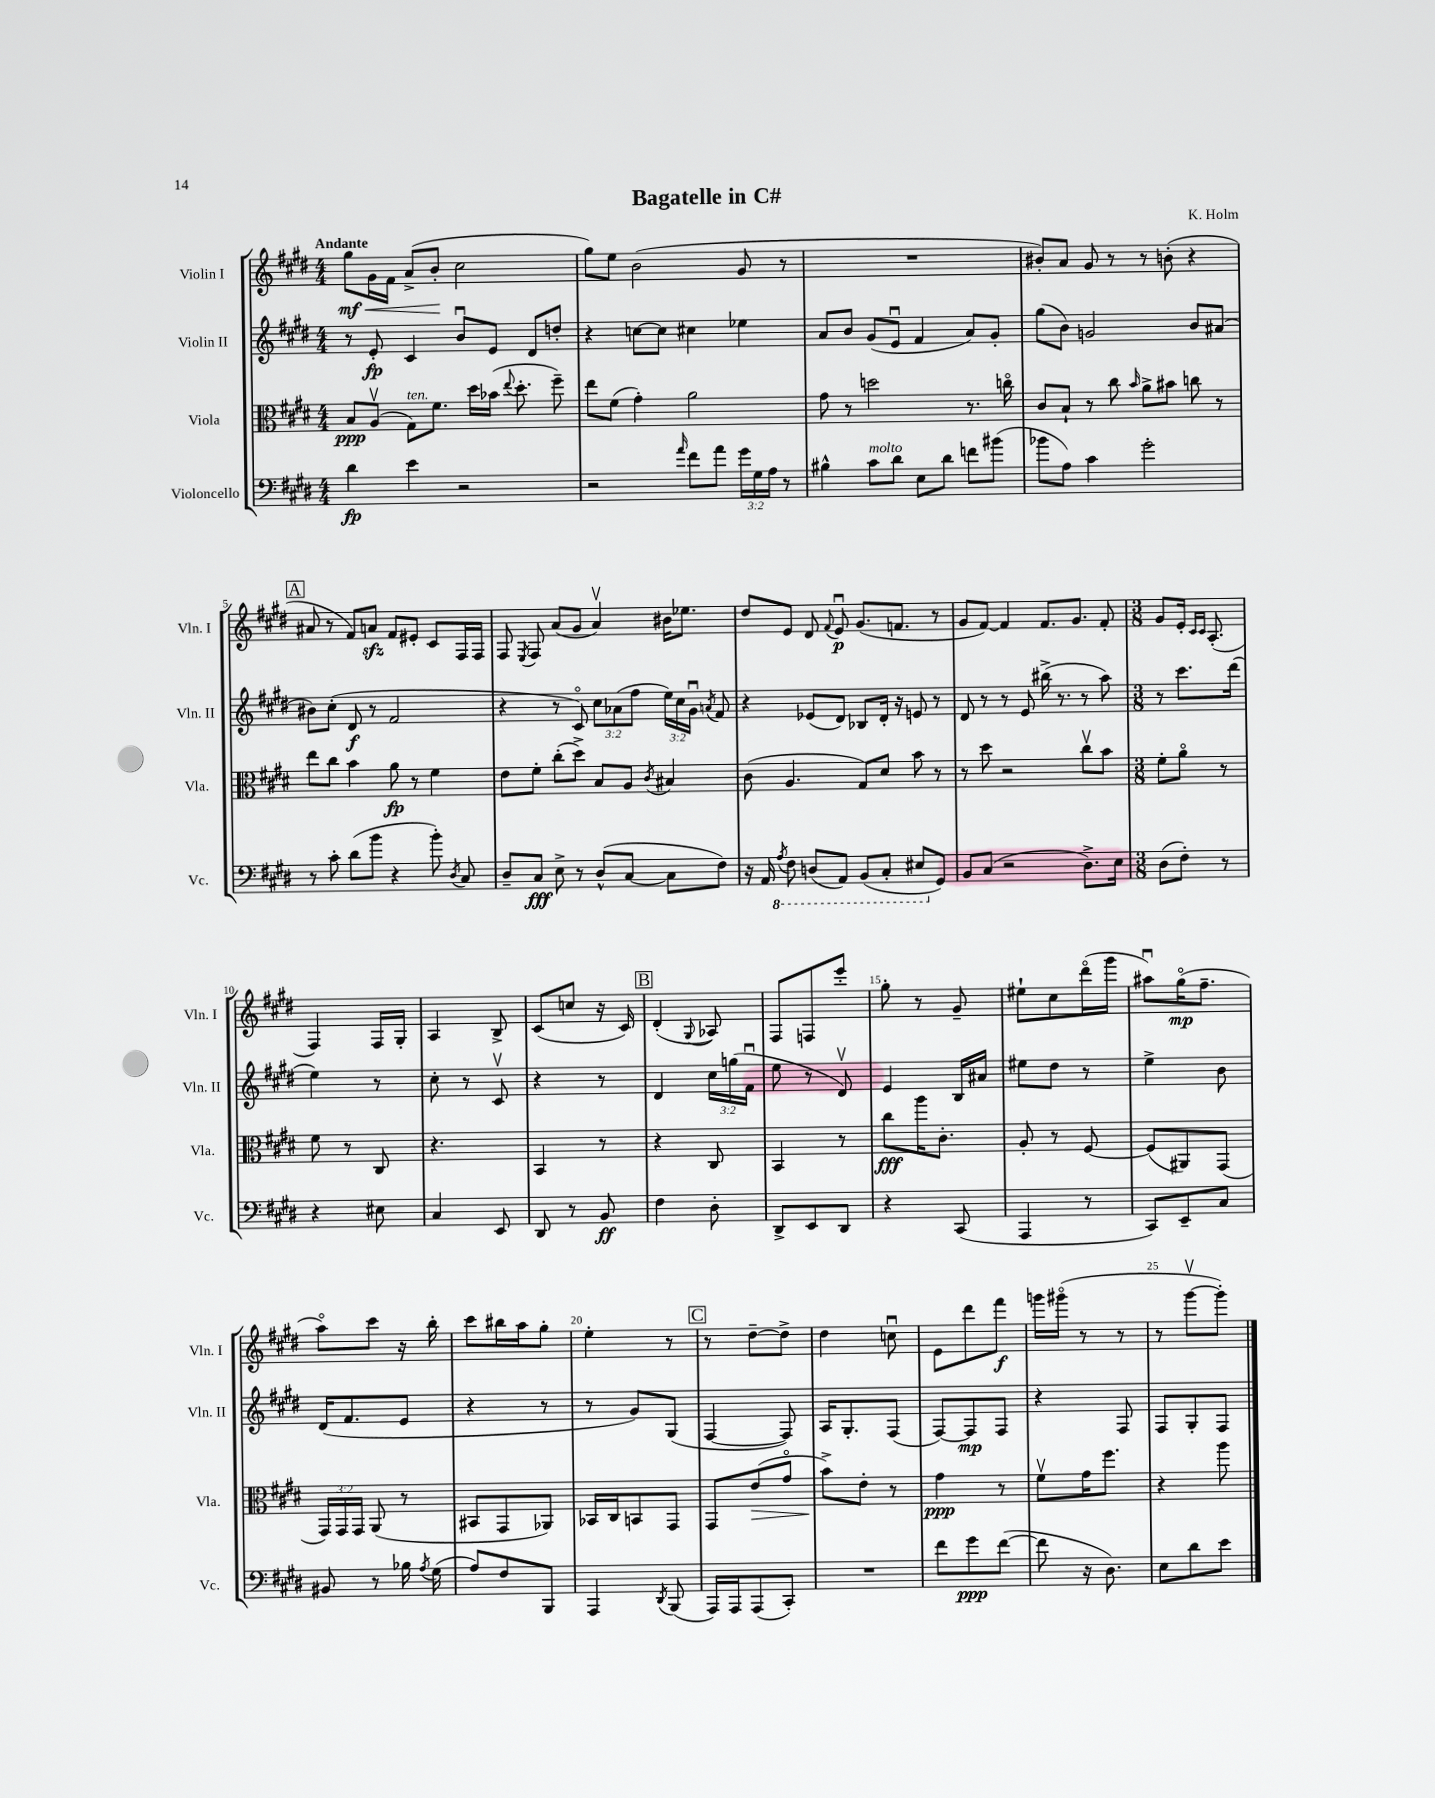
\header { title = "Bagatelle in C#" composer = "K. Holm" }
<<
\new StaffGroup <<
\new Staff = "s0" \with { instrumentName = "Violin I" shortInstrumentName = "Vln. I" } {
    \clef treble \key e \major \numericTimeSignature \time 4/4 \tempo "Andante"
    \autoBeamOff gis''8[\mf\< gis'16 fis'16] a'8[->( b'8]-.\! cis''2 |
    gis''8[) e''8] b'2( gis'8 r8 |
    R1 |
    bis'8[-.) a'8] gis'8 r8 r8 b'8-.( r4 |
    \mark \markup { \box "A" } ais'8 r8 fis'8[) a'8]\sfz fis'8[ eis'8]-. cis'8[ fis16 fis16] |
    fis8 \acciaccatura { e8 } fis8 a'8[( gis'8] a'4\upbow) bis'16[ ees''8.] |
    dis''8[ e'8] dis'8 \appoggiatura { fis'8 } e'8\downbow\p gis'8.[( f'8.] r8 |
    gis'8[ fis'8]~) fis'4 fis'8.[ gis'8.] fis'8-. |
    \numericTimeSignature \time 3/8 gis'8[ e'16]-. \grace { cis'16[ cis'16] } a8.-.( |
    fis4) fis16[ gis16]-. |
    a4 b8-> |
    cis'8[( c''8] r16 cis'16) |
    \mark \markup { \box "B" } dis'4-.( \appoggiatura { gis8 } aes8) |
    fis8[ f8 e'''8]-. |
    gis''8-. r8 gis'8-- |
    eis''8[-! cis''8 dis'''16\flageolet( gis'''16] |
    ais''8[\downbow) gis''16\flageolet\mp( fis''8.]-- |
    a''8[\flageolet) cis'''8] r16 b''16-. |
    cis'''8[ bis''16 a''16 gis''8]-. |
    e''4-. r8 |
    \mark \markup { \box "C" } r8 dis''8[~-- dis''8]-> |
    dis''4 c''8\downbow |
    e'8[ dis'''8 fis'''8]\f |
    g'''16[ gis'''16]\flageolet( r8 r8 |
    r8 gis'''8[~\upbow gis'''8]-.) \bar "|." |
}
\new Staff = "s1" \with { instrumentName = "Violin II" shortInstrumentName = "Vln. II" } {
    \clef treble \key e \major \numericTimeSignature \time 4/4 \override Staff.TupletNumber.text = #tuplet-number::calc-fraction-text
    \autoBeamOff r8 e'8-.\fp cis'4 b'8[\downbow e'8] dis'8[ d''8]-. |
    r4 c''8[~ c''8] cis''4 ees''4 |
    a'8[ b'8] gis'8[( e'8]\downbow fis'4 a'8[) gis'8]-. |
    gis''8[( b'8]) g'2 b'8[ ais'8]( |
    \mark \markup { \box "A" } bis'8[) cis''8]-.( dis'8\f r8 fis'2 |
    r4 r8 cis'8\flageolet) \tuplet 3/2 { cis''8[ aes'8( fis''8] } \tuplet 3/2 { e''16[) cis''16 gis'16]\downbow } \acciaccatura { a'8 } fis'8 |
    r4 ees'8[( dis'8]) bes8[ dis'16]-. r16 e'8 r8 |
    dis'8 r8 r8 e'8 bis''16->( r8. r8 a''8) |
    \numericTimeSignature \time 3/8 r8 cis'''8.[ dis'''16]( |
    e''4) r8 |
    cis''8-. r8 cis'8\upbow |
    r4 r8 |
    \mark \markup { \box "B" } dis'4 \tuplet 3/2 { cis''16[ g''16( fis'16]\downbow } |
    e''8 r8 dis'8\upbow) |
    e'4 b16[ ais'16] |
    eis''8[ dis''8] r8 |
    e''4-> b'8 |
    dis'16[( fis'8. e'8] |
    r4 r8 |
    r8 gis'8[) gis8]( |
    \mark \markup { \box "C" } fis4~ fis8) |
    a16[ gis8.-. fis8]( |
    fis8[~) fis8\mp fis8] |
    r4 fis8 |
    fis8[ gis8-. fis8] \bar "|." |
}
\new Staff = "s2" \with { instrumentName = "Viola" shortInstrumentName = "Vla." } {
    \clef alto \key e \major \numericTimeSignature \time 4/4 \override Staff.TupletNumber.text = #tuplet-number::calc-fraction-text
    \autoBeamOff b8[\ppp a8]\upbow( gis8[^\markup { \italic "ten." }) fis'8.] dis''16[ bes'16]( \appoggiatura { e''8 } dis''8.-. fis''8--) |
    e''8[ fis'8]( gis'4-.) a'2 |
    gis'8 r8 d''2 r8. c''16\flageolet |
    cis'8[ b8]-! r8 cis''8 \grace { b'16 } a'8[-> bis'8] c''8 r8 |
    \mark \markup { \box "A" } e''8[ cis''8] b'4 a'8\fp r8 fis'4 |
    e'8[ fis'8]-. cis''8[-.( dis''8]->) b8[ a8] \acciaccatura { cis'8 } bis4 |
    cis'8( a4. gis8[) dis'8] b'8 r8 |
    r8 dis''8 r2 cis''8[\upbow b'8] |
    \numericTimeSignature \time 3/8 fis'8[-. a'8]\flageolet r8 |
    fis'8 r8 cis8 |
    r4. |
    b,4 r8 |
    \mark \markup { \box "B" } r4 cis8 |
    b,4 r8 |
    cis''8[\fff a''16 cis'8.]-. |
    a8-. r8 fis8~ |
    fis8[( ais,8) gis,8]( |
    \tuplet 3/2 { gis,16[) gis,16 gis,16] } a,8( r8 |
    bis,8[ gis,8 aes,8]) |
    bes,16[ cis16 b,8 gis,8] |
    \mark \markup { \box "C" } gis,8[ e'8\>( gis'8]\flageolet |
    b'8[->\!) e'8]-. r8 |
    gis'4\ppp r8 |
    fis'8[\upbow gis'16 fis''8.] |
    r4 a''8 \bar "|." |
}
\new Staff = "s3" \with { instrumentName = "Violoncello" shortInstrumentName = "Vc." } {
    \clef bass \key e \major \numericTimeSignature \time 4/4 \override Staff.TupletNumber.text = #tuplet-number::calc-fraction-text
    \autoBeamOff dis'4\fp e'4 r2 |
    r2 \grace { a'16 } fis'8[ a'8] \tuplet 3/2 { gis'16[ gis16 a16] } r8 |
    bis4-^ cis'8[^\markup { \italic "molto" } dis'8] e8[ dis'8] f'8[ bis'8]( |
    bes'8[ a8]) cis'4 gis'2-. |
    \mark \markup { \box "A" } r8 cis'8-. dis'8[( b'8] r4 b'8-.) \acciaccatura { dis8 } cis8 |
    dis8[-- cis8]\fff e8-> r8 dis8[-^( cis8]~ cis8[ fis8]) |
    r16 a,16 \ottava #-1 \acciaccatura { a,8 } fis,8 d,8[( a,,8]) b,,8[( cis,8]-. eis,8[ \ottava #0 gis,8]) |
    b,8[ cis8]( r2 dis8.[->) e16] |
    \numericTimeSignature \time 3/8 dis8[( fis8]-.) r8 |
    r4 eis8 |
    cis4 e,8 |
    dis,8 r8 b,8\ff |
    \mark \markup { \box "B" } fis4 dis8-. |
    dis,8[-> e,8 dis,8] |
    r4 cis,8( |
    a,,4 r8 |
    cis,8[) e,8-- cis8] |
    bis,8 r8 bes16 \acciaccatura { a8 } gis16( |
    a8[) fis8 b,,8] |
    a,,4 \acciaccatura { dis,8 } b,,8( |
    \mark \markup { \box "C" } a,,16[) a,,16 a,,8( cis,8]-.) |
    R4. |
    fis'8[ gis'8\ppp fis'8]~( |
    fis'8 r16 dis8.) |
    e8[ dis'8 e'8] \bar "|." |
}
>>
>>
\layout { \context { \Score \override BarNumber.break-visibility = ##(#f #t #t) barNumberVisibility = #(every-nth-bar-number-visible 5) } }
